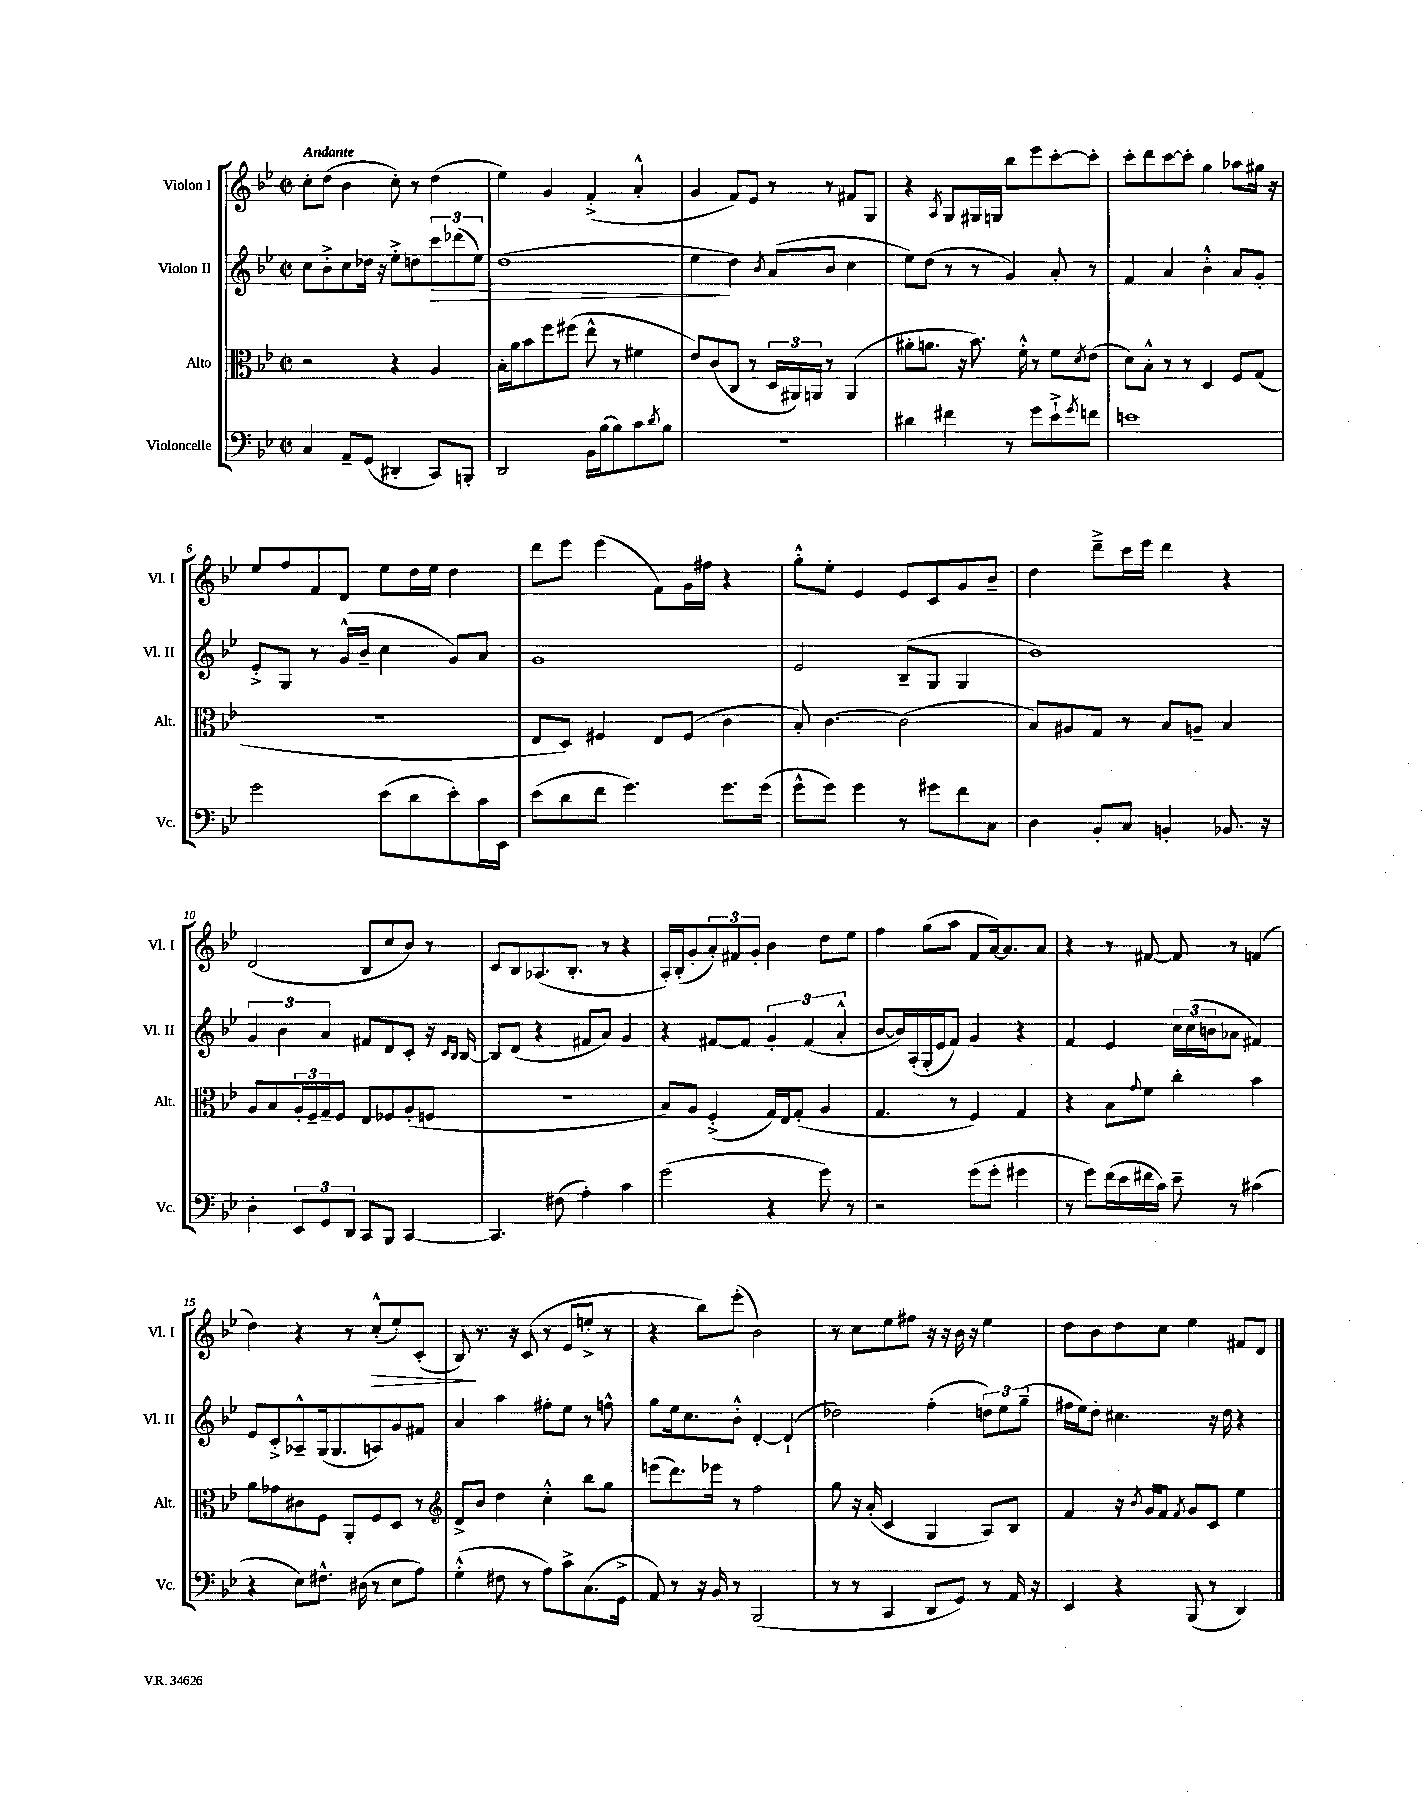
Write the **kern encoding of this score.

**kern	**kern	**kern	**kern
*staff4	*staff3	*staff2	*staff1
*clefF4	*clefC3	*clefG2	*clefG2
*k[b-e-]	*k[b-e-]	*k[b-e-]	*k[b-e-]
*M2/2	*M2/2	*M2/2	*M2/2
*met(c|)	*met(c|)	*met(c|)	*met(c|)
4C	2r	8cc	8cc'
.	.	8b-'^	(8dd
8AA~	.	8cc	4b-
(8GG	.	16dd-	.
.	.	16r	.
4DD#'	4r	8ee-'^	8cc')
.	.	8dd	8r
8CC)	4A	12ccc	(4dd
.	.	(12ddd-	.
8BBB'	.	.	.
.	.	12ee-)	.
=	=	=	=
2DD	16B-'	(1dd	4ee-)
.	16a	.	.
.	8b-	.	.
.	8ff	.	4g
.	(8ff#	.	.
16BB-	8ee-^^	.	(4f'^
(16B-	.	.	.
8B-)	8r	.	.
8c	4f#	.	4a'^^
8qd	.	.	.
8B-	.	.	.
=	=	=	=
1r	8e-)	4ee-	4g
.	(8c	.	.
.	8C	4dd)	8f)
.	8r	.	8e-
.	.	8qb-	.
.	24D	(8a	8r
.	24AA#)	.	.
.	24AA	.	.
.	8r	8b-	8r
.	(4AA	4cc	8f#
.	.	.	8G
=	=	=	=
4d#	8a#'	8ee-)	4r
.	8.a	(8dd	.
.	.	.	8qA
4f#	.	8r	8G
.	16r	.	.
.	8.b-)	8r	16G#
.	.	.	16G
8r	.	4g)	8bb-
.	16f'^^	.	.
8g	8r	.	8eee-
8e-`^	8f	8a'	[8ccc'
8qg	8qd	.	.
8f	(8e-	8r	8ccc']
=	=	=	=
1e	8d)	4f	8ccc'
.	8B-'^^	.	8ddd
.	8r	4a	[8ccc
.	8r	.	8ccc']
.	4D	4b-'^^	4gg
.	8F	8a	8aa-
.	(8G	8g'	16gg#
.	.	.	16r
=	=	=	=
2g	1r	8e-'^	8ee-
.	.	8G	8ff
.	.	8r	8f
.	.	(16g^^	8d
.	.	16b-~	.
(8e-	.	4cc	8ee-
8d	.	.	16dd
.	.	.	16ee-
8e-')	.	8g)	4dd
16c	.	8a	.
16EE-	.	.	.
=	=	=	=
(8e-	8E-	1g	8ddd
8d	8D)	.	8eee-
8f	4F#	.	(4eee-
4.g)	.	.	.
.	8E-	.	8f)
.	(8F#	.	16g
.	.	.	16ff#
8.g	4c	.	4r
(16g	.	.	.
=	=	=	=
8g^^	8B-')	2e-	8gg'^^
8g)	[4.c	.	8ee-'
4g	.	.	4e-
8r	(2c]	(8B-~	8e-
8g#	.	8G	8c
8f	.	4G	8g
8C	.	.	8b-~
=	=	=	=
4D	8B-)	1b-)	4dd
.	8A#	.	.
8BB-'	8G	.	8ddd~^
8C	8r	.	16ccc
.	.	.	16eee-
4BB'	8B-	.	4ddd
.	8A~	.	.
8.BB-	4B-	.	4r
16r	.	.	.
=	=	=	=
4D'	8A	6g	(2d
.	8B-	.	.
.	.	6b-	.
12EE-	24A'	.	.
.	24F~	.	.
12GG	24G~	6a	.
.	8F	.	.
12DD	.	.	.
8CC	8E-	8f#	8B-
8BBB-	8F-	8d	8cc
[4CC	(8A'	8c'	8b-)
.	8F	16r	8r
.	.	16qqc	.
.	.	16qqB-	.
.	.	[16B-	.
=	=	=	=
4.CC]	1r	8B-]	8c
.	.	(8d	8B-
.	.	4r	(8.A-
(8F#	.	.	.
.	.	.	8.B-'
4A')	.	8f#	.
.	.	8a)	8r
4c	.	4g	4r
=	=	=	=
(2g	8B-)	4r	16A')
.	.	.	(16B-'
.	8A	.	8g'
.	(4F'^	[8f#	12a')
.	.	.	12f#
.	.	8f#]	.
.	.	.	12g'
4r	16G)	6g'	4b-
.	16E-	.	.
.	(8G'	.	.
.	.	(6f#	.
8g)	4A	.	8dd
.	.	6a'^^	.
8r	.	.	8ee-
=	=	=	=
2r	4.G	[8b-	4ff
.	.	16b-])	.
.	.	(16A'	.
.	.	16G'	(8gg
.	.	16e-	.
.	8r	8f)	8aa
(8g	4F)	4g	8f
8g'	.	.	[16a)
.	.	.	8.a]
4g#	4G	4r	.
.	.	.	8a
=	=	=	=
8r	4r	4f	4r
8g)	.	.	.
(16f	8B-	4e-	8r
16e-	.	.	.
.	8qqg	.	.
16f#	8f	.	[8f#
16c)	.	.	.
8e-~	4cc'	24cc	8f#]
.	.	(24cc	.
.	.	24b	.
8r	.	8a-	8r
(4c#	4b-	4f#)	(4f
=	=	=	=
4r	8a	8e-	4dd)
.	8g-	8c'^	.
8E-)	8c#	8A-~^^	4r
8.F#^^	8F	(16G	.
.	.	8.G	.
.	8AA'	.	8r
(16D#	.	.	.
8r	8F	8A)	(8cc'^^
8E-	8D	8g	8ee-')
8A)	8r	8f#	(8c'
=	=	=	=
*	*clefG2	*	*
(4G'^^	8d^	4a	8B-)
.	8b-	.	8.r
8F#	4dd	4aa	.
.	.	.	16r
8r	.	.	(8c
8A)	4cc'^^	8ff#'	8r
8c^	.	8ee-	8e-
(8.C	8bb-	8r	8ee'^
.	8gg	8ff^^	8r
16GG^	.	.	.
=	=	=	=
8AA)	(8eee	8gg	4r
8r	8.ddd)	16ee-	.
.	.	8.cc	.
16r	.	.	8bb-)
16BB-	16eee-	.	.
8r	8r	8b-'^^	(8eee-'
(2BBB-	2ff	[4d'	2b-)
.	.	(4d`]	.
=	=	=	=
8r	8gg	2dd-)	8r
8r	16r	.	8cc
.	(16a'	.	.
4CC	4c	.	8ee-
.	.	.	8ff#
8DD	4G	(4ff'	16r
.	.	.	16r
8GG)	.	.	16b-
.	.	.	16r
8r	8A)	12dd)	4ee-
.	.	12ee-	.
16AA	8B-	.	.
.	.	(12gg~	.
16r	.	.	.
=	=	=	=
4EE-	4f	16ff#	8dd
.	.	16ee-)	.
.	.	8dd'	8b-
4r	16r	4.cc#	8dd
.	8qb-	.	.
.	16g	.	.
.	8f	.	8cc
.	8qf	.	.
(8BBB-	8g	.	4ee-
8r	8c	16r	.
.	.	16dd	.
4DD)	4ee-	4r	8f#
.	.	.	8d
==	==	==	==
*-	*-	*-	*-
